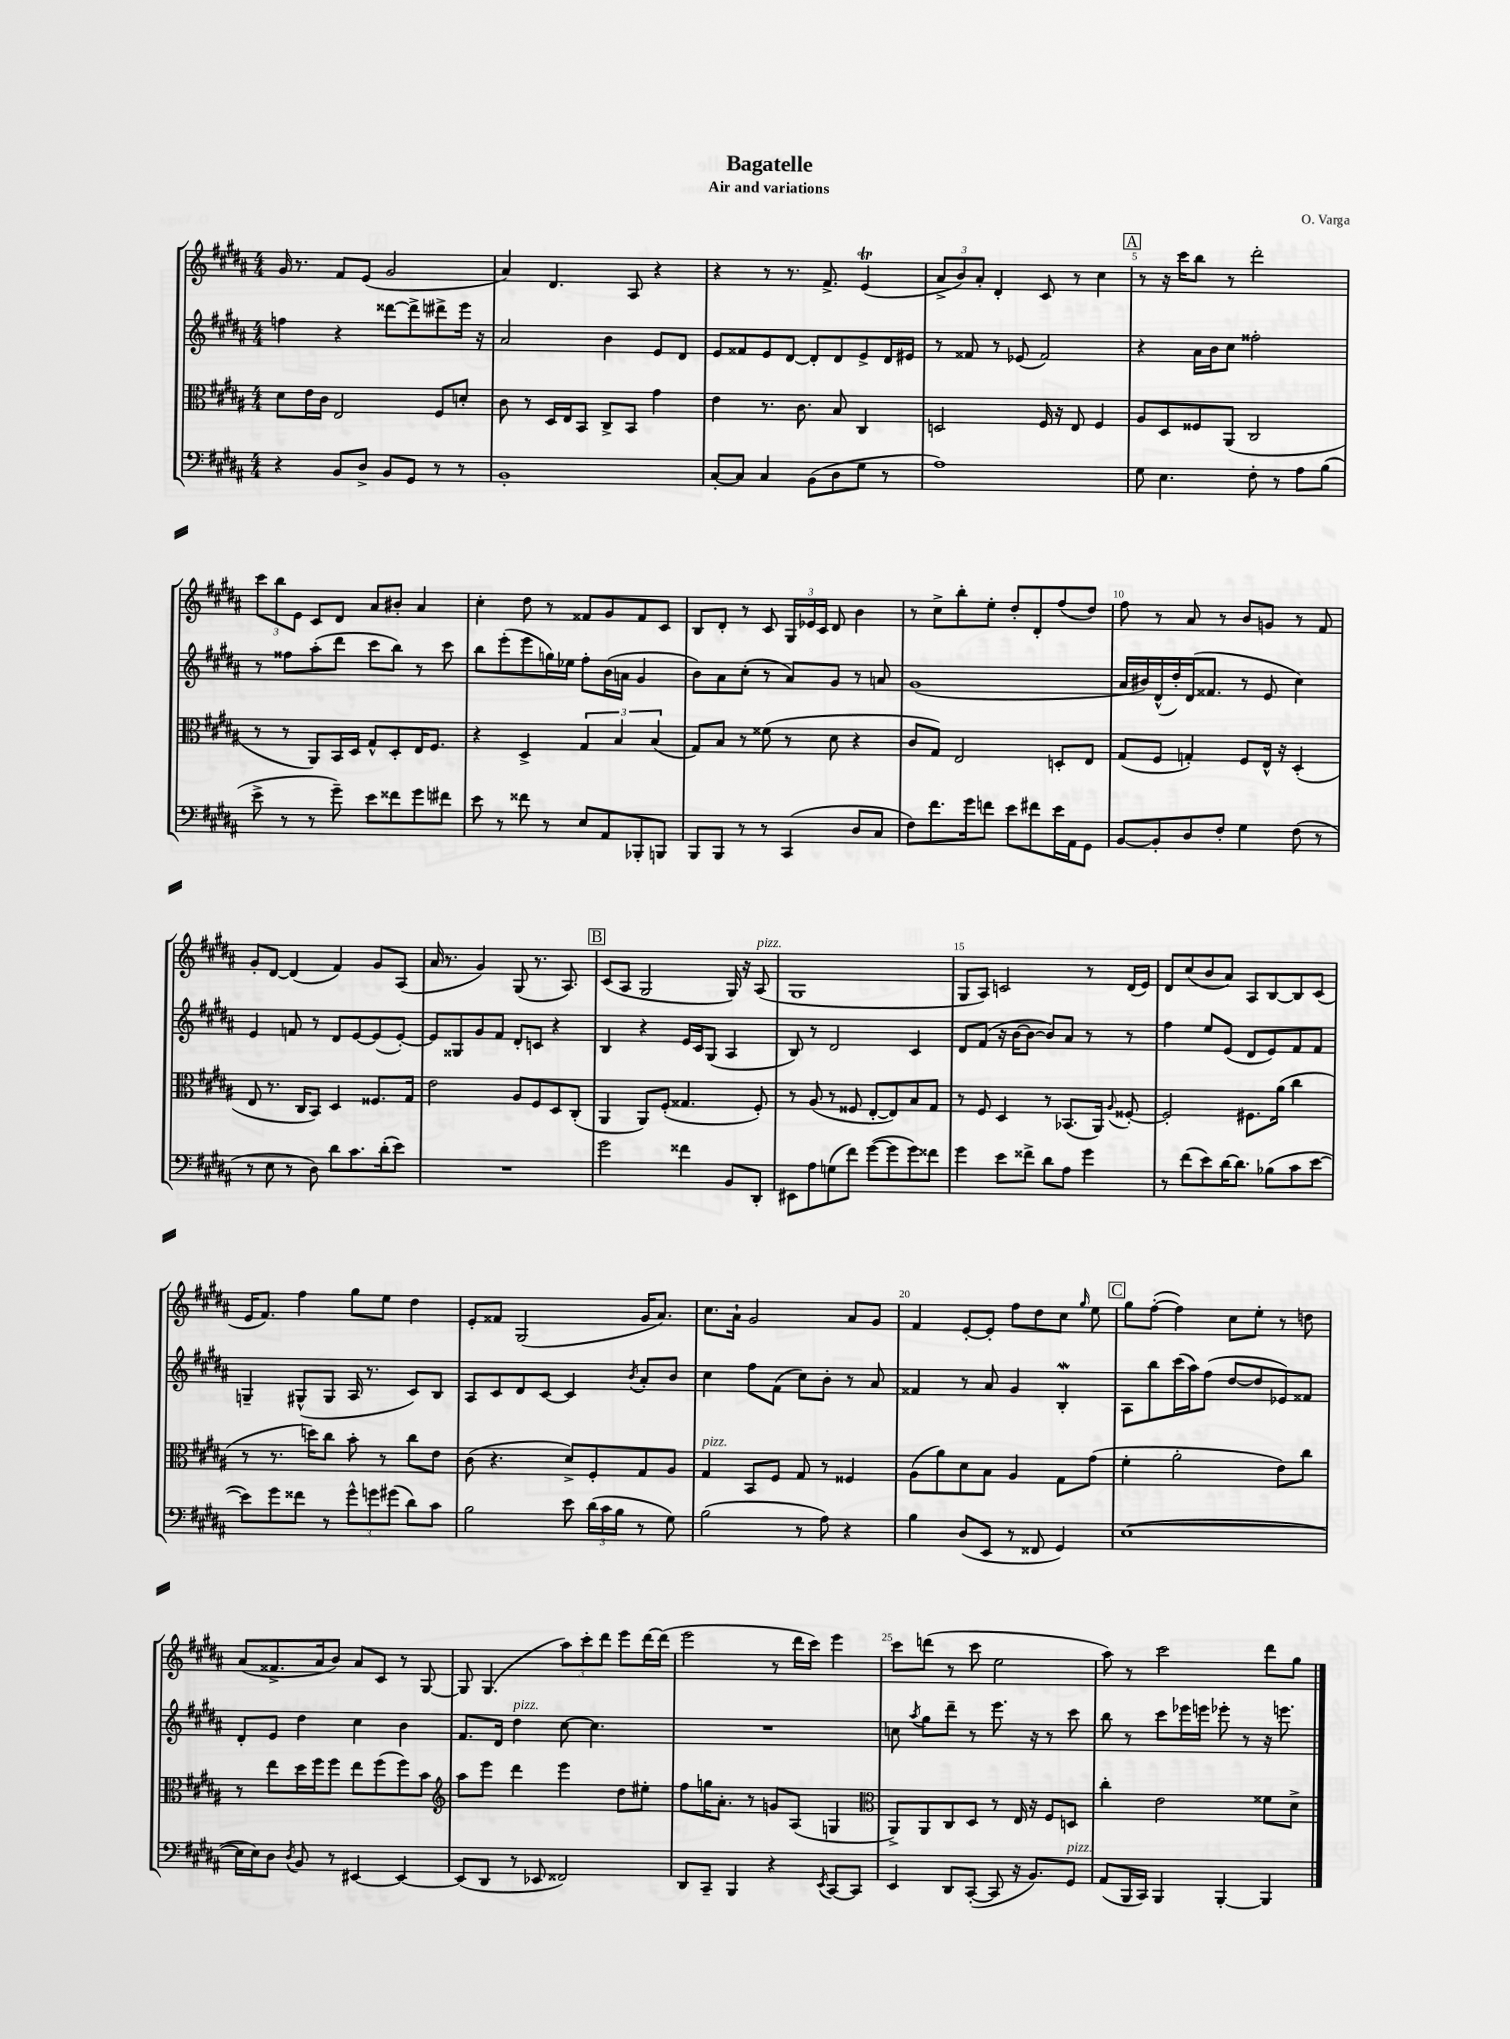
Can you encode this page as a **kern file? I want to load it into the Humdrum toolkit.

**kern	**kern	**kern	**kern
*staff4	*staff3	*staff2	*staff1
*clefF4	*clefC3	*clefG2	*clefG2
*k[f#c#g#d#a#]	*k[f#c#g#d#a#]	*k[f#c#g#d#a#]	*k[f#c#g#d#a#]
*M4/4	*M4/4	*M4/4	*M4/4
4r	8d#	4ff	16g#
.	.	.	8.r
.	16e	.	.
.	16c#	.	.
8BB	2E	4r	8f#
8D#^	.	.	(8e
8BB	.	[8ddd##	2g#
8GG#	.	8ddd##^]	.
8r	8F#	8ddd#^	.
8r	8d'	16eee	.
.	.	16r	.
=	=	=	=
1BB'	8c#	2a#	4a#)
.	8r	.	.
.	16D#	.	4.d#
.	16E	.	.
.	8BB	.	.
.	8C#^	4b	.
.	8BB	.	8A#
.	4g#	8e	4r
.	.	8d#	.
=	=	=	=
[8C#'	4e	8e	4r
8C#]	.	8f##	.
4C#	8.r	8e	8r
.	.	[8d#	8.r
.	8.c#	.	.
(8BB	.	8d#']	.
.	.	.	8.f#^
8D#	8B	8d#	.
8G#	4C#	8e^	(4e
8r	.	16d#	.
.	.	16e#	.
=	=	=	=
1A#)	2D	8r	12a#^
.	.	.	12b)
.	.	8f##	.
.	.	.	12a#'
.	.	8r	4d#'
.	.	(8e-	.
.	16F#	2f##)	8c#
.	16r	.	.
.	8E	.	8r
.	4F#	.	4cc#
=	=	=	=
8G#	8A#	4r	8r
4.E	8D#	.	16r
.	.	.	16ccc#
.	8F##	16a#	8bb
.	.	16b	.
.	(8AA#	8cc#	8r
8F#'	2C#	2ff##'	2ddd#'
8r	.	.	.
8A#	.	.	.
(8B	.	.	.
=	=	=	=
8e^	8r	8r	12ccc#
.	.	.	12bb
8r	8r	8ff##	.
.	.	.	12e
8r	8AA#)	(8aa#'	8c#
8g#~)	16BB	8ddd#	8d#
.	16D#	.	.
8e	8G#^^	8ccc#	8a#
8f##	8D#'	8bb)	8b#'
8g#	16E	8r	4a#
.	8.F#	.	.
8f#	.	8ccc#	.
=	=	=	=
8e	4r	8bb	4cc#'
8r	.	(8eee'	.
8f##	4D#^	8eee	8dd#
8r	.	16gg)	8r
.	.	16ee-	.
8E	6G#	8ff#'	8f##
8AA#	.	(16b	8g#
.	6B	.	.
.	.	16a	.
8BBB-'	.	4g#	8f##
.	(6B	.	.
8BBB	.	.	8c#
=	=	=	=
8BBB	8G#)	8b)	8B
8BBB	8B	8a#	8d#'
8r	8r	(8cc#'	8r
8r	(8f##	8r	8c#
(4CC#	8r	8a#)	24G#
.	.	.	24e-
.	.	.	24c#
.	8d#	8g#	8d#
8D#	4r	8r	4b
8C#	.	8a	.
=	=	=	=
8F#)	8c#	(1g#	8r
8.f#	8G#)	.	8cc#^
.	2E	.	8bb'
16g#	.	.	.
8f	.	.	8ee'
8e	.	.	8dd#'
8f#	.	.	8d#'
16e	8D'	.	(8ff#
16AA#	.	.	.
8GG#	8E	.	8dd#)
=	=	=	=
[8BB	(8G#	16a#	8ff#
.	.	16b#)	.
8BB']	8F#	(16d#^^	8r
.	.	16dd#')	.
8D#	4G')	(16d#	8a#
.	.	8.f##	.
8F#'	.	.	8r
4G#	8F#	8r	8b
.	16E^^	8e	8g
.	16r	.	.
(8F#	(4D#'	4cc#)	8r
8r	.	.	8f#
=	=	=	=
8r	8E	4e	8g#'
8E	8.r	.	[8d#
8r	.	8f	(4d#]
.	16C#	.	.
8D#)	8BB)	8r	.
8d#	4D#	8d#	4f#)
8.c#	.	[8e	.
.	8.F##	(8e]	8g#
(16d#'	.	.	.
8e)	.	[8e')	(8A#
.	16G#	.	.
=	=	=	=
1r	2e	8e]	16a#
.	.	.	8.r
.	.	8G##	.
.	.	8g#	4g#)
.	.	8f#	.
.	8A#	8d#'	(8G#
.	8F#	8c	8.r
.	8D#	4r	.
.	.	.	8.A#)
.	(8C#'	.	.
=	=	=	=
2g#	4AA#	4B	(8c#
.	.	.	8A#
.	8AA#)	4r	2G#
.	(8F#'	.	.
4f##	4.G##	16e	.
.	.	16c#	.
.	.	(8G#	.
8BB	.	4A#	16G#)
.	.	.	16r
8DD#'	8F#')	.	(8A#
=	=	=	=
8EE#	8r	8B)	1G#
8A#	(8A#	8r	.
(8G	8r	2d#	.
8f#)	8F##	.	.
([8g#	[8E'	.	.
8g#]	8E])	.	.
8g#)	8B	4c#	.
8f##	8G#	.	.
=	=	=	=
4g#	8r	8d#	8G#
.	8F#	(8f#	8A#)
8e	4D#	16r	2c
.	.	[16b	.
8f##^	.	8b_	.
8d#	8r	8b])	.
8A#	(8.BB-	8a#	.
4g#	.	8r	8r
.	16AA#)	.	.
.	8qqA#	.	.
.	[8F##'	8r	(16d#
.	.	.	16e)
=	=	=	=
8r	2F##']	4ff#	8d#
(8f#	.	.	(8cc#
8e)	.	8ee	8b
[16d#	.	(8e	8a#)
8.d#]	.	.	.
.	8.F#	8d#	8A#
(8B-	.	8e)	[8B
.	(16a#	.	.
8c#	4cc#	8f#	8B]
[8e	.	8f#	(8c#
=	=	=	=
8e])	8r	4G~	16e
.	.	.	8.f#)
8g#	8.r	.	.
8f##	.	(8G#^^	4ff#
.	16dd)	.	.
8r	8cc#	8G#	.
12g#^^	8b'	16A#	8gg#
.	.	8.r	.
12g	.	.	.
.	8r	.	8ee
(12g#	.	.	.
8d#)	8cc#	8c#)	4dd#
8c#	8e	8B	.
=	=	=	=
2B	(8c#	8A#	8e'
.	4.r	8c#	8f##
.	.	8d#	(2G#
.	.	[8c#	.
8e	8d#^)	4c#]	.
(24d#	8F#'	.	.
24c#	.	.	.
24B	.	.	.
.	.	8qb	.
8r	8G#	8a#'	16g#
.	.	.	8.a#)
8G#)	8A#	8b	.
=	=	=	=
(2B	4G#	4cc#	8.cc#
.	.	.	16a#`
.	8BB	8ff#	2g#
.	8F#	(8f#	.
8r	8G#	8cc#)	.
8A#)	8r	8b'	.
4r	4F##	8r	8a#
.	.	8a#	8g#
=	=	=	=
4B	(8A#	4f##	4f#
.	8a#)	.	.
(8D#	8d#	8r	[8e'
8EE	8B	8a#	8e']
8r	4A#	4g#	8ff#
8FF##	.	.	8dd#
4GG#)	8G#	4B'	8cc#
.	.	.	16qqgg#
.	(8g#	.	8ee
=	=	=	=
([1E	4f#'	8A#	8gg#
.	.	8bb	([8ff#'
.	2a#'	(16ccc#	4ff#])
.	.	16aa#)	.
.	.	(8ff#	.
.	.	[8dd#	8cc#
.	.	8dd#]	8ee'
.	8e)	8e-)	8r
.	8cc#	8f##	8dd
=	=	=	=
16E]	8r	8d#'	(8a#
16E)	.	.	.
8D#	8ee	8e	8.f##^
8qD#	.	.	.
8BB	16dd#	4dd#	.
.	16ff#	.	16a#
8r	8ff#	.	8b)
[4EE#	8ee	4cc#	8a#
.	(8ff#	.	8c#
4EE#_	8ff#)	4b	8r
.	8b	.	[8G#
=	=	=	=
*	*clefG2	*	*
(8EE#]	8aa#	8.f#	8G#]
8DD#	8eee	.	(4.G#
.	.	16d#	.
8r	4ddd#	4dd#	.
8EE-	.	.	.
2FF##)	4eee	[8cc#	12aa#)
.	.	.	12ccc#'
.	.	4.cc#]	.
.	.	.	12ddd#
.	8dd#	.	8eee
.	8ee#'	.	[16ddd#
.	.	.	(16ddd#]
=	=	=	=
8DD#	8ff#	1r	2eee
8CC#~	16gg	.	.
.	8.a#'	.	.
4BBB	.	.	.
.	8r	.	.
4r	8g	.	8r
.	(8A#	.	16ddd#
.	.	.	16ccc#)
8qEE	.	.	.
[8CC#	4G	.	4eee
8CC#]	.	.	.
=	=	=	=
*	*clefC3	*	*
4EE	8AA#^)	8cc	8ccc#
.	.	8qaa#	.
.	8AA#	8gg#	(8ddd
8DD#	8C#	8ddd#~	8r
([8CC#'	8D#	8r	8ccc#
8CC#]	8r	8.eee	2ee
16r	16E	.	.
8.BB)	16r	16r	.
.	8F#	8r	.
8GG#	8D	8ccc#	.
=	=	=	=
(8AA#	4cc#'	8bb	8aa#)
16BBB	.	8r	8r
16CC#)	.	.	.
4BBB	2e	8ccc#	2ccc#
.	.	16eee-	.
.	.	16eee	.
[4BBB'	.	8eee-'	.
.	.	8r	.
4BBB]	8f##	16r	8ddd#
.	.	8.eee	.
.	8d#^	.	8gg#
==	==	==	==
*-	*-	*-	*-
